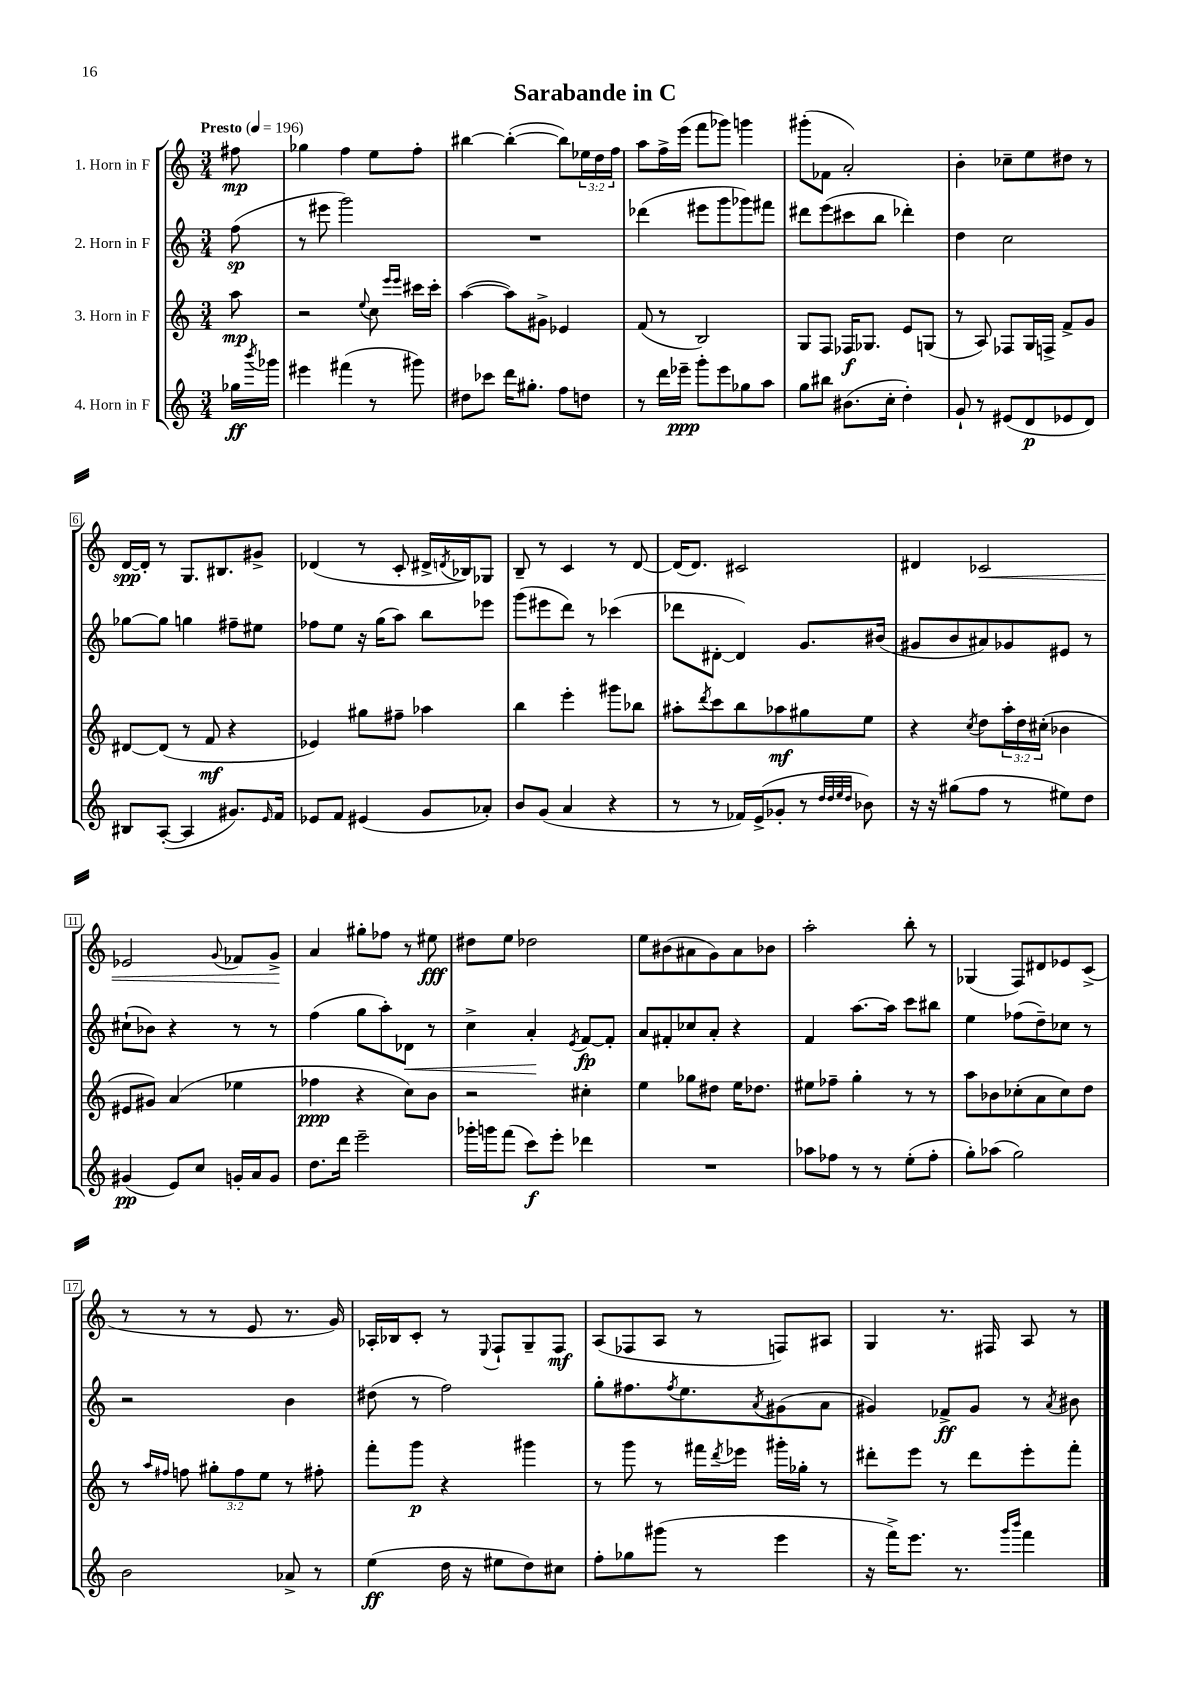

**kern	**dynam	**kern	**dynam	**kern	**dynam	**kern	**dynam
*part4	*part4	*part3	*part3	*part2	*part2	*part1	*part1
*staff4	*staff4	*staff3	*staff3	*staff2	*staff2	*staff1	*staff1
*I"4. Horn in F	*	*I"3. Horn in F	*	*I"2. Horn in F	*	*I"1. Horn in F	*
*clefG2	*	*clefG2	*	*clefG2	*	*clefG2	*
*k[]	*	*k[]	*	*k[]	*	*k[]	*
*M3/4	*	*M3/4	*	*M3/4	*	*M3/4	*
*MM196	*	*MM196	*	*MM196	*	*MM196	*
=	=	=	=	=	=	=	=
!	!	!	!	!	!	!LO:TX:a:B:t=Presto	!
16gg-X\LL	ff	8aa\	mp	(8ff\	sp	8ff#X\	mp
8qbbb/	.	.	.	.	.	.	.
16ggg-X\JJ	.	.	.	.	.	.	.
=1	=1	=1	=1	=1	=1	=1	=1
4eee#X\	.	2r	.	8r	.	4gg-X\	.
.	.	.	.	8eee#X\	.	.	.
(4fff#X\	.	.	.	2ggg\)	.	4ff\	.
.	.	8qqee/	.	.	.	.	.
8r	.	8cc\	.	.	.	8ee\L	.
.	.	16qqeee/LL	.	.	.	.	.
.	.	16qqeee/JJ	.	.	.	.	.
8ggg#X\)	.	16ccc#X\LL	.	.	.	8ff'\J	.
.	.	16ccc#'\JJ	.	.	.	.	.
=2	=2	=2	=2	=2	=2	=2	=2
8dd#X\L	.	([4aa\	.	2.r	.	[4bb#X\	.
8ccc-X\J	.	.	.	.	.	.	.
16ddd\KL	.	8aa\L])	.	.	.	(4bb#'\_	.
8.gg#X'\J	.	.	.	.	.	.	.
.	.	8g#X^\J	.	.	.	.	.
8ff\L	.	4e-X/	.	.	.	8bb#\L])	.
8ddn\J	.	.	.	.	.	24ee-X\L	.
.	.	.	.	.	.	24dd\	.
.	.	.	.	.	.	24ff\JJ	.
=3	=3	=3	=3	=3	=3	=3	=3
8r	.	(8f/	.	(4ddd-X\	.	8aa\L	.
16ddd\LL	.	8r	.	.	.	16ff^\L	.
16eee-X~\JJ	ppp	.	.	.	.	(16eee\JJ	.
8ggg'\L	.	2B/)	.	8eee#X\L	.	8fff\L	.
8eee-\	.	.	.	8ggg\	.	8ggg-X\J)	.
8gg-X\	.	.	.	8ggg-X\)	.	4gggn\	.
8aa\J	.	.	.	8fff#X\J	.	.	.
=4	=4	=4	=4	=4	=4	=4	=4
8gg\L	.	8G/L	.	8ddd#X\L	.	(8ggg#X'\L	.
8bb#X\J	.	8F/J	.	(8eee\	.	8f-X\J	.
(8.b#X\L	.	16F-X/KL	f	8ccc#X\	.	2a'/)	.
.	.	8.G-X/J	.	.	.	.	.
.	.	.	.	8bb\J	.	.	.
16cc'\Jk	.	.	.	.	.	.	.
4dd'\)	.	8e/L	.	4ddd-X'\)	.	.	.
.	.	(8Gn/J	.	.	.	.	.
=5	=5	=5	=5	=5	=5	=5	=5
8g`/	.	8r	.	4dd\	.	4b'\	.
8r	.	8A/)	.	.	.	.	.
(8e#X/L	.	8F-X/L	.	2cc\	.	8cc-X~\L	.
8d/	p	16G/L	.	.	.	8ee\	.
.	.	16Fn^/JJ	.	.	.	.	.
8e-X/	.	8f^/L	.	.	.	8dd#X\J	.
8d/J)	.	8g/J	.	.	.	8r	.
!!LO:LB:g=z
=6	=6	=6	=6	=6	=6	=6	=6
8B#X/L	.	[8d#X/L	.	[8gg-X\L	.	[16d/LL	spp
.	.	.	.	.	.	16d'/JJ]	.
([8A'/J	.	(8d#/J]	.	8gg-\J]	.	8r	.
4A/]	.	8r	.	4ggn\	.	8.G/L	.
.	.	8f/	mf	.	.	.	.
.	.	.	.	.	.	8.B#X/	.
8.g#X/L)	.	4r	.	8ff#X~\L	.	.	.
.	.	.	.	8ee#X\J	.	8g#X^/J	.
16qqe/	.	.	.	.	.	.	.
16f/Jk	.	.	.	.	.	.	.
=7	=7	=7	=7	=7	=7	=7	=7
8e-X/L	.	4e-X/)	.	8ff-X\L	.	(4d-X/	.
8f/J	.	.	.	8ee\J	.	.	.
(4e#X/	.	8gg#X\L	.	16r	.	8r	.
.	.	.	.	(16gg\KL	.	.	.
.	.	8ff#X~\J	.	8aa\J)	.	8c'/	.
8g/L	.	4aa-X\	.	8bb\L	.	16d#X^/LL	.
.	.	.	.	.	.	8qdn/	.
.	.	.	.	.	.	16B-X/J)	.
8a-X'/J)	.	.	.	8eee-X\J	.	8G-X/J	.
=8	=8	=8	=8	=8	=8	=8	=8
8b/L	.	4bb\	.	(8ggg\L	.	8B~/	.
(8g/J	.	.	.	8eee#X\	.	8r	.
4a/	.	4eee'\	.	8ddd\J)	.	4c/	.
.	.	.	.	8r	.	.	.
4r	.	8ggg#X\L	.	(4ccc-X\	.	8r	.
.	.	8bb-X\J	.	.	.	[8d/	.
=9	=9	=9	=9	=9	=9	=9	=9
8r	.	8aa#X'\L	.	8ddd-X\L	.	(16d/KL]	.
.	.	.	.	.	.	8.d/J)	.
.	.	8qddd/	.	.	.	.	.
8r	.	8ccc\	.	[8d#X'\J	.	.	.
16f-X/LL)	.	8bb\	.	4d#/])	.	2c#X/	.
(16e^/J	.	.	.	.	.	.	.
8g-X'/J	.	8aa-X\	mf	.	.	.	.
8r	.	8gg#X\	.	8.g/L	.	.	.
32qqdd/LLL	.	.	.	.	.	.	.
32qqdd/	.	.	.	.	.	.	.
32qqee/	.	.	.	.	.	.	.
32qqdd/JJJ	.	.	.	.	.	.	.
8b-X\)	.	8ee\J	.	.	.	.	.
.	.	.	.	(16b#X/Jk	.	.	.
=10	=10	=10	=10	=10	=10	=10	=10
16r	.	4r	.	8g#X/L	.	4d#X/	.
16r	.	.	.	.	.	.	.
(8gg#X\L	.	.	.	8b/	.	.	.
.	.	8qcc/	.	.	.	.	.
!	!	!	!	!	!	!	!LO:HP:b
8ff\J	.	8dd\L	.	8a#X/)	.	2c-X/	<
8r	.	24aa'\L	.	8g-X/	.	.	.
.	.	24dd\	.	.	.	.	.
.	.	(24cc#X'\JJ	.	.	.	.	.
8ee#X\L)	.	4b-X\	.	8e#X/J	.	.	.
8dd\J	.	.	.	8r	.	.	.
!!LO:LB:g=z
=11	=11	=11	=11	=11	=11	=11	=11
(4g#X/	pp	8e#X/L	.	(8cc#X`\L	.	2e-X/	.
.	.	8g#X/J)	.	8b-X\J)	.	.	.
8e/L)	.	(4a/	.	4r	.	.	.
8cc/J	.	.	.	.	.	.	.
.	.	.	.	.	.	8qqg/	.
16gn'/LL	.	4ee-X\	.	8r	.	8f-X/L	.
16a/J	.	.	.	.	.	.	.
8g/J	.	.	.	8r	.	8g^/J	.
.	.	.	.	.	.	.	[
=12	=12	=12	=12	=12	=12	=12	=12
8.dd\L	.	4ff-X\	ppp	(4ff\	.	4a/	.
16ddd\Jk	.	.	.	.	.	.	.
2eee~\	.	4r	.	8gg\L	.	8gg#X'\L	.
.	.	.	.	8aa'\)	.	8ff-X\J	.
!	!	!	!	!	!LO:HP:b	!	!
.	.	8cc\L)	.	8d-X\J	<	8r	.
.	.	8b\J	.	8r	.	8ee#X\	fff
=13	=13	=13	=13	=13	=13	=13	=13
16ggg-X'\LL	.	2r	.	4cc^\	.	8dd#X\L	.
16gggn\J	.	.	.	.	.	.	.
(8fff\J	.	.	.	.	.	8ee\J	.
8ccc\L)	f	.	.	4a'/	.	2dd-X\	.
8eee'\J	.	.	.	.	.	.	.
.	.	.	.	8qe/	.	.	.
4ddd-X\	.	4cc#X'\	.	[8f/L	[ fp	.	.
.	.	.	.	8f'/J]	.	.	.
=14	=14	=14	=14	=14	=14	=14	=14
2.r	.	4ee\	.	8a/L	.	8ee\L	.
.	.	.	.	8f#X'/	.	(8b#X\	.
.	.	8gg-X\L	.	8cc-X/	.	8a#X\	.
.	.	8dd#X\J	.	8a'/J	.	8g\)	.
.	.	16ee\KL	.	4r	.	8a#\	.
.	.	8.dd-X\J	.	.	.	.	.
.	.	.	.	.	.	8b-X\J	.
=15	=15	=15	=15	=15	=15	=15	=15
8aa-X\L	.	8ee#X\L	.	4f/	.	2aa'\	.
8ff-X\J	.	8ff-X~\J	.	.	.	.	.
8r	.	4gg'\	.	[8.aa\L	.	.	.
8r	.	.	.	.	.	.	.
.	.	.	.	16aa\Jk]	.	.	.
(8ee'\L	.	8r	.	8ccc\L	.	8bb'\	.
8ff-'\J	.	8r	.	8bb#X\J	.	8r	.
=16	=16	=16	=16	=16	=16	=16	=16
8gg'\L)	.	8aa\L	.	4ee\	.	(4G-X/	.
(8aa-X\J	.	8b-X\	.	.	.	.	.
2gg\)	.	(8cc-X'\	.	(8ff-X\L	.	8F/L)	.
.	.	8a\	.	8dd~\)	.	8d#X/	.
.	.	8cc-\)	.	8cc-X\J	.	8e-X/	.
.	.	8dd\J	.	8r	.	(8c^/J	.
!!LO:LB:g=z
=17	=17	=17	=17	=17	=17	=17	=17
2b\	.	8r	.	2r	.	8r	.
.	.	16qqaa/LL	.	.	.	.	.
.	.	16qqff#X/JJ	.	.	.	.	.
.	.	8ffn\	.	.	.	8r	.
.	.	12gg#X'\L	.	.	.	8r	.
.	.	12ff\	.	.	.	.	.
.	.	.	.	.	.	8e/	.
.	.	12ee\J	.	.	.	.	.
8a-X^/	.	8r	.	4b\	.	8.r	.
8r	.	8ff#X'\	.	.	.	.	.
.	.	.	.	.	.	16g/)	.
=18	=18	=18	=18	=18	=18	=18	=18
(4ee\	ff	8fff'\L	.	(8dd#X\	.	16A-X'/LL	.
.	.	.	.	.	.	16B-X/J	.
.	.	8ggg\J	p	8r	.	8c'/J	.
16dd\	.	4r	.	2ff\)	.	8r	.
16r	.	.	.	.	.	.	.
.	.	.	.	.	.	8qqE/	.
8ee#X\L	.	.	.	.	.	8F`/L	.
8dd\)	.	4ggg#X\	.	.	.	8G~/	.
8cc#X\J	.	.	.	.	.	8F/J	mf
=19	=19	=19	=19	=19	=19	=19	=19
8ff'\L	.	8r	.	8gg'\L	.	(8A/L	.
8gg-X\	.	8ggg\	.	8.ff#X\	.	8F-X/	.
(8ggg#X\J	.	8r	.	.	.	8A/J	.
.	.	.	.	8qff#/	.	.	.
.	.	.	.	8.ee\	.	.	.
8r	.	16fff#X\LL	.	.	.	8r	.
.	.	8qddd/	.	.	.	.	.
.	.	16eee-X\JJ	.	.	.	.	.
.	.	.	.	8qa/	.	.	.
4eee\	.	16ggg#X'\LL	.	(8g#X\	.	8Fn/L)	.
.	.	16gg-X'\JJ	.	.	.	.	.
.	.	8r	.	8a\J	.	8A#X/J	.
=20	=20	=20	=20	=20	=20	=20	=20
16r	.	8ddd#X'\L	.	4g#X/)	.	4G/	.
16fff^\KL)	.	.	.	.	.	.	.
8.eee\J	.	8eee\J	.	.	.	.	.
.	.	8r	.	8f-X^/L	ff	8.r	.
8.r	.	.	.	.	.	.	.
.	.	8ddd#\L	.	8g#/J	.	.	.
.	.	.	.	.	.	16F#X/	.
16qqggg/LL	.	.	.	.	.	.	.
16qqbbb/JJ	.	.	.	.	.	.	.
4fff\	.	8eee'\	.	8r	.	8A/	.
.	.	.	.	8qa/	.	.	.
.	.	8fff'\J	.	8b#X\	.	8r	.
==	==	==	==	==	==	==	==
*-	*-	*-	*-	*-	*-	*-	*-
